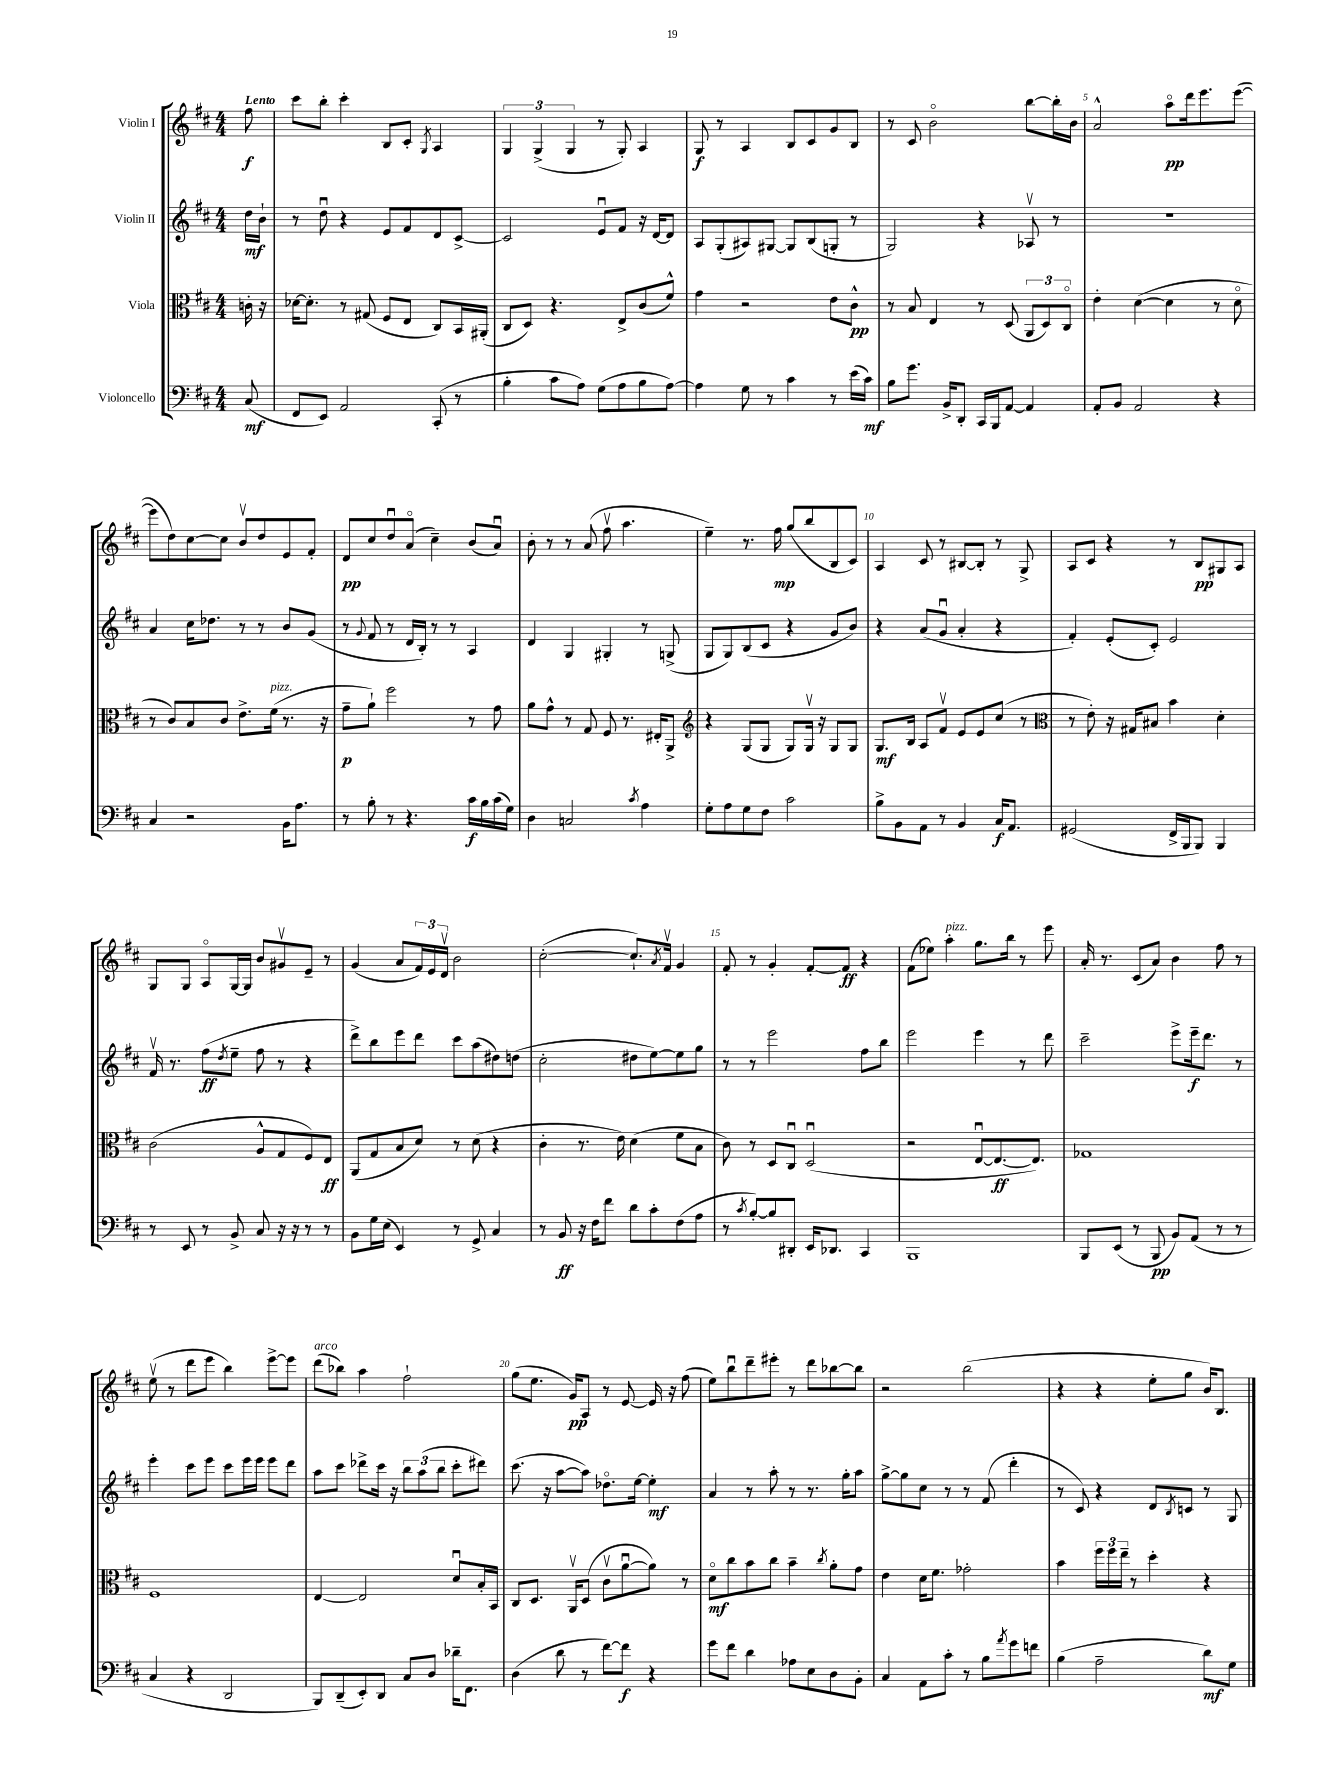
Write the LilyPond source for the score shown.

<<
\new StaffGroup <<
\new Staff = "s0" \with { instrumentName = "Violin I" } {
    \clef treble \key d \major \numericTimeSignature \time 4/4 \partial 8 \tempo "Lento"
    fis''8\f |
    cis'''8 b''8-. cis'''4-. b8 cis'8-. \acciaccatura { g8 } a4 |
    \tuplet 3/2 { g4 g4->( g4 } r8 g8-.) a4 |
    g8\f r8 a4 b8 cis'8 g'8 b8 |
    r8 cis'8 b'2\flageolet b''8~ b''16-. b'16 |
    a'2-^ a''8\flageolet\pp d'''16 e'''8. e'''8~( |
    e'''8 d''8) cis''8~ cis''8 b'8\upbow d''8 e'8 fis'8-. |
    d'8\pp cis''8 d''8\downbow a'8\flageolet( cis''4--) b'8( a'8\downbow) |
    b'8-. r8 r8 a'8( fis''8\upbow a''4. |
    e''4--) r8. fis''16\mp g''8( b''8 b8 cis'8) |
    a4 cis'8 r8 bis8~ bis8-. r8 g8-> |
    a8 cis'8 r4 r8 b8\pp gis8 a8 |
    g8 g8 a8\flageolet g16~ g16 b'8 gis'8\upbow e'8-- r8 |
    g'4( a'8 \tuplet 3/2 { fis'16) e'16 d'16\upbow } b'2 |
    cis''2~-.( cis''8.-!) \acciaccatura { a'8 } fis'16\upbow g'4 |
    fis'8-. r8 g'4-. fis'8~-. fis'8\ff r4 |
    fis'8( ees''8) a''4-.^\markup { \italic "pizz." } g''8. b''16 r8 e'''8 |
    a'16-. r8. cis'8( a'8) b'4 fis''8 r8 |
    e''8\upbow( r8 d'''8 e'''8 b''4) e'''8~-> e'''8 |
    d'''8^\markup { \italic "arco" }( bes''8) a''4 fis''2-! |
    g''8( e''8. g'16\pp) a8 r8 e'8~ e'16 r16 fis''8( |
    e''8) b''8\downbow d'''8-- eis'''8-. r8 d'''8 bes''8~ bes''8 |
    r2 b''2( |
    r4 r4 e''8-. g''8 b'16) b8. \bar "|." |
}
\new Staff = "s1" \with { instrumentName = "Violin II" } {
    \clef treble \key d \major \numericTimeSignature \time 4/4 \partial 8
    d''16\mf b'16-! |
    r8 d''8\downbow r4 e'8 fis'8 d'8 cis'8~-> |
    cis'2 e'8\downbow fis'8 r16 d'16~ d'8 |
    a8 g8-.( ais8) gis8~ gis8 b8( g8-. r8 |
    g2) r4 aes8\upbow r8 |
    R1 |
    a'4 cis''16 des''8. r8 r8 b'8 g'8( |
    r8 \appoggiatura { g'8 } fis'8 r8 d'16 b16-.) r8 r8 a4 |
    d'4 g4 gis4-. r8 g8->( |
    g8 g8) b8( cis'8 r4 g'8 b'8) |
    r4 a'8( g'8\downbow a'4-. r4 |
    fis'4-.) e'8-.( cis'8-.) e'2 |
    fis'16\upbow r8. fis''8\ff( \acciaccatura { d''8 } e''8-- fis''8 r8 r4 |
    d'''8->) b''8 e'''8 d'''8 cis'''8 a''8( dis''8) d''8( |
    cis''2-. dis''8 e''8~) e''8 g''8 |
    r8 r8 e'''2 fis''8 b''8 |
    e'''2 e'''4 r8 d'''8 |
    cis'''2-- e'''8-> e'''16--\f d'''8. r8 |
    e'''4-. cis'''8 e'''8 cis'''8 e'''16 e'''16 e'''8 d'''8 |
    a''8 cis'''8 des'''8-> cis'''16 r16 \tuplet 3/2 { b''8 a''8( b''8 } cis'''8-. dis'''8) |
    cis'''8.( r16 a''8~ a''8) des''8.\flageolet e''16~ e''4-.\mf |
    a'4 r8 a''8-. r8 r8. g''16-. a''8 |
    g''8~-> g''8 cis''8 r8 r8 fis'8( d'''4-. |
    r8 cis'8) r4 d'8 \acciaccatura { b8 } c'8 r8 g8 \bar "|." |
}
\new Staff = "s2" \with { instrumentName = "Viola" } {
    \clef alto \key d \major \numericTimeSignature \time 4/4 \partial 8
    c'16-. r16 |
    des'16~ des'8.-. r8 gis8( fis8 e8 cis8) b,16 ais,16-.( |
    cis8 d8) r4. e8-> cis'8( fis'8-^) |
    g'4 r2 e'8 cis'8-^\pp |
    r8 b8 e4 r8 d8( \tuplet 3/2 { a,8 d8) cis8\flageolet } |
    e'4-. d'4~( d'4 r8 d'8\flageolet |
    r8 cis'8) b8 cis'8 e'8.-> fis'16^\markup { \italic "pizz." }( r8. r16 |
    g'8--\p a'8-!) fis''2 r8 g'8 |
    a'8 g'8-^ r8 g8 fis8 r8. eis16-. a,8-> |
    \clef treble r4 g8( g8 g8) g16\upbow r16 g8 g8 |
    g8.\mf b16 a8 fis'8\upbow e'8 e'8 cis''8( r8 |
    \clef alto r8 e'8-.) r16 gis16 bis8 b'4 d'4-. |
    cis'2( a8-^ g8 fis8) e8\ff |
    a,8( g8 b8 d'8) r8 d'8( r4 |
    cis'4-. r8. e'16) d'4( fis'8 b8 |
    cis'8) r8 d8 cis8\downbow d2\downbow( |
    r2 e8~\downbow e8.~\ff e8.) |
    ges1 |
    fis1 |
    e4~ e2 d'8\downbow b16-. b,16 |
    cis8 d8. a,16\upbow d8( cis'8\upbow a'8~\downbow a'8) r8 |
    d'8\flageolet\mf cis''8 b'8 cis''8 b'4-- \acciaccatura { cis''8 } a'8-. g'8 |
    e'4 d'16 fis'8. ges'2-. |
    b'4 \tuplet 3/2 { fis''16 fis''16 e''16-- } r8 d''4-. r4 \bar "|." |
}
\new Staff = "s3" \with { instrumentName = "Violoncello" } {
    \clef bass \key d \major \numericTimeSignature \time 4/4 \partial 8
    cis8\mf( |
    fis,8 e,8) a,2 cis,8-.( r8 |
    b4-. cis'8 a8) g8( a8 b8 a8~) |
    a4 g8 r8 cis'4 r8 e'16( cis'16\mf) |
    b8 g'8. b,16-> d,8-. cis,16 b,,16 a,8~ a,4 |
    a,8-. b,8 a,2 r4 |
    cis4 r2 b,16 a8. |
    r8 b8-. r8 r4. cis'16\f b16 cis'16( g16) |
    d4 c2 \acciaccatura { cis'8 } a4 |
    g8-. a8 g8 fis8 cis'2 |
    b8-> b,8 a,8 r8 b,4 cis16\f a,8. |
    gis,2( fis,16-> b,,16 b,,8) b,,4 |
    r8 e,8 r8 b,8-> cis8 r16 r16 r8 r8 |
    b,8 g16 e16( e,4) r8 g,8-> cis4 |
    r8 b,8\ff r16 fis16 fis'8 d'8 cis'8-. fis8( a8 |
    r8 \acciaccatura { cis'8 } b8~-.) b8 dis,8-. e,16 des,8. cis,4 |
    b,,1 |
    b,,8 e,8( r8 b,,8\pp b,8) a,8( r8 r8 |
    cis4 r4 d,2 |
    b,,8) d,8--( e,8-.) d,8 cis8 d8 des'16-- fis,8. |
    d4( d'8 r8 fis'8~) fis'8\f r4 |
    g'8 fis'8 d'4 aes8 e8 d8 b,8-. |
    cis4 a,8 cis'8-. r8 b8 \acciaccatura { a'8 } g'8 f'8 |
    b4( a2-- d'8\mf) g8 \bar "|." |
}
>>
>>
\layout { \context { \Score \override BarNumber.break-visibility = ##(#f #t #t) barNumberVisibility = #(every-nth-bar-number-visible 5) } }
